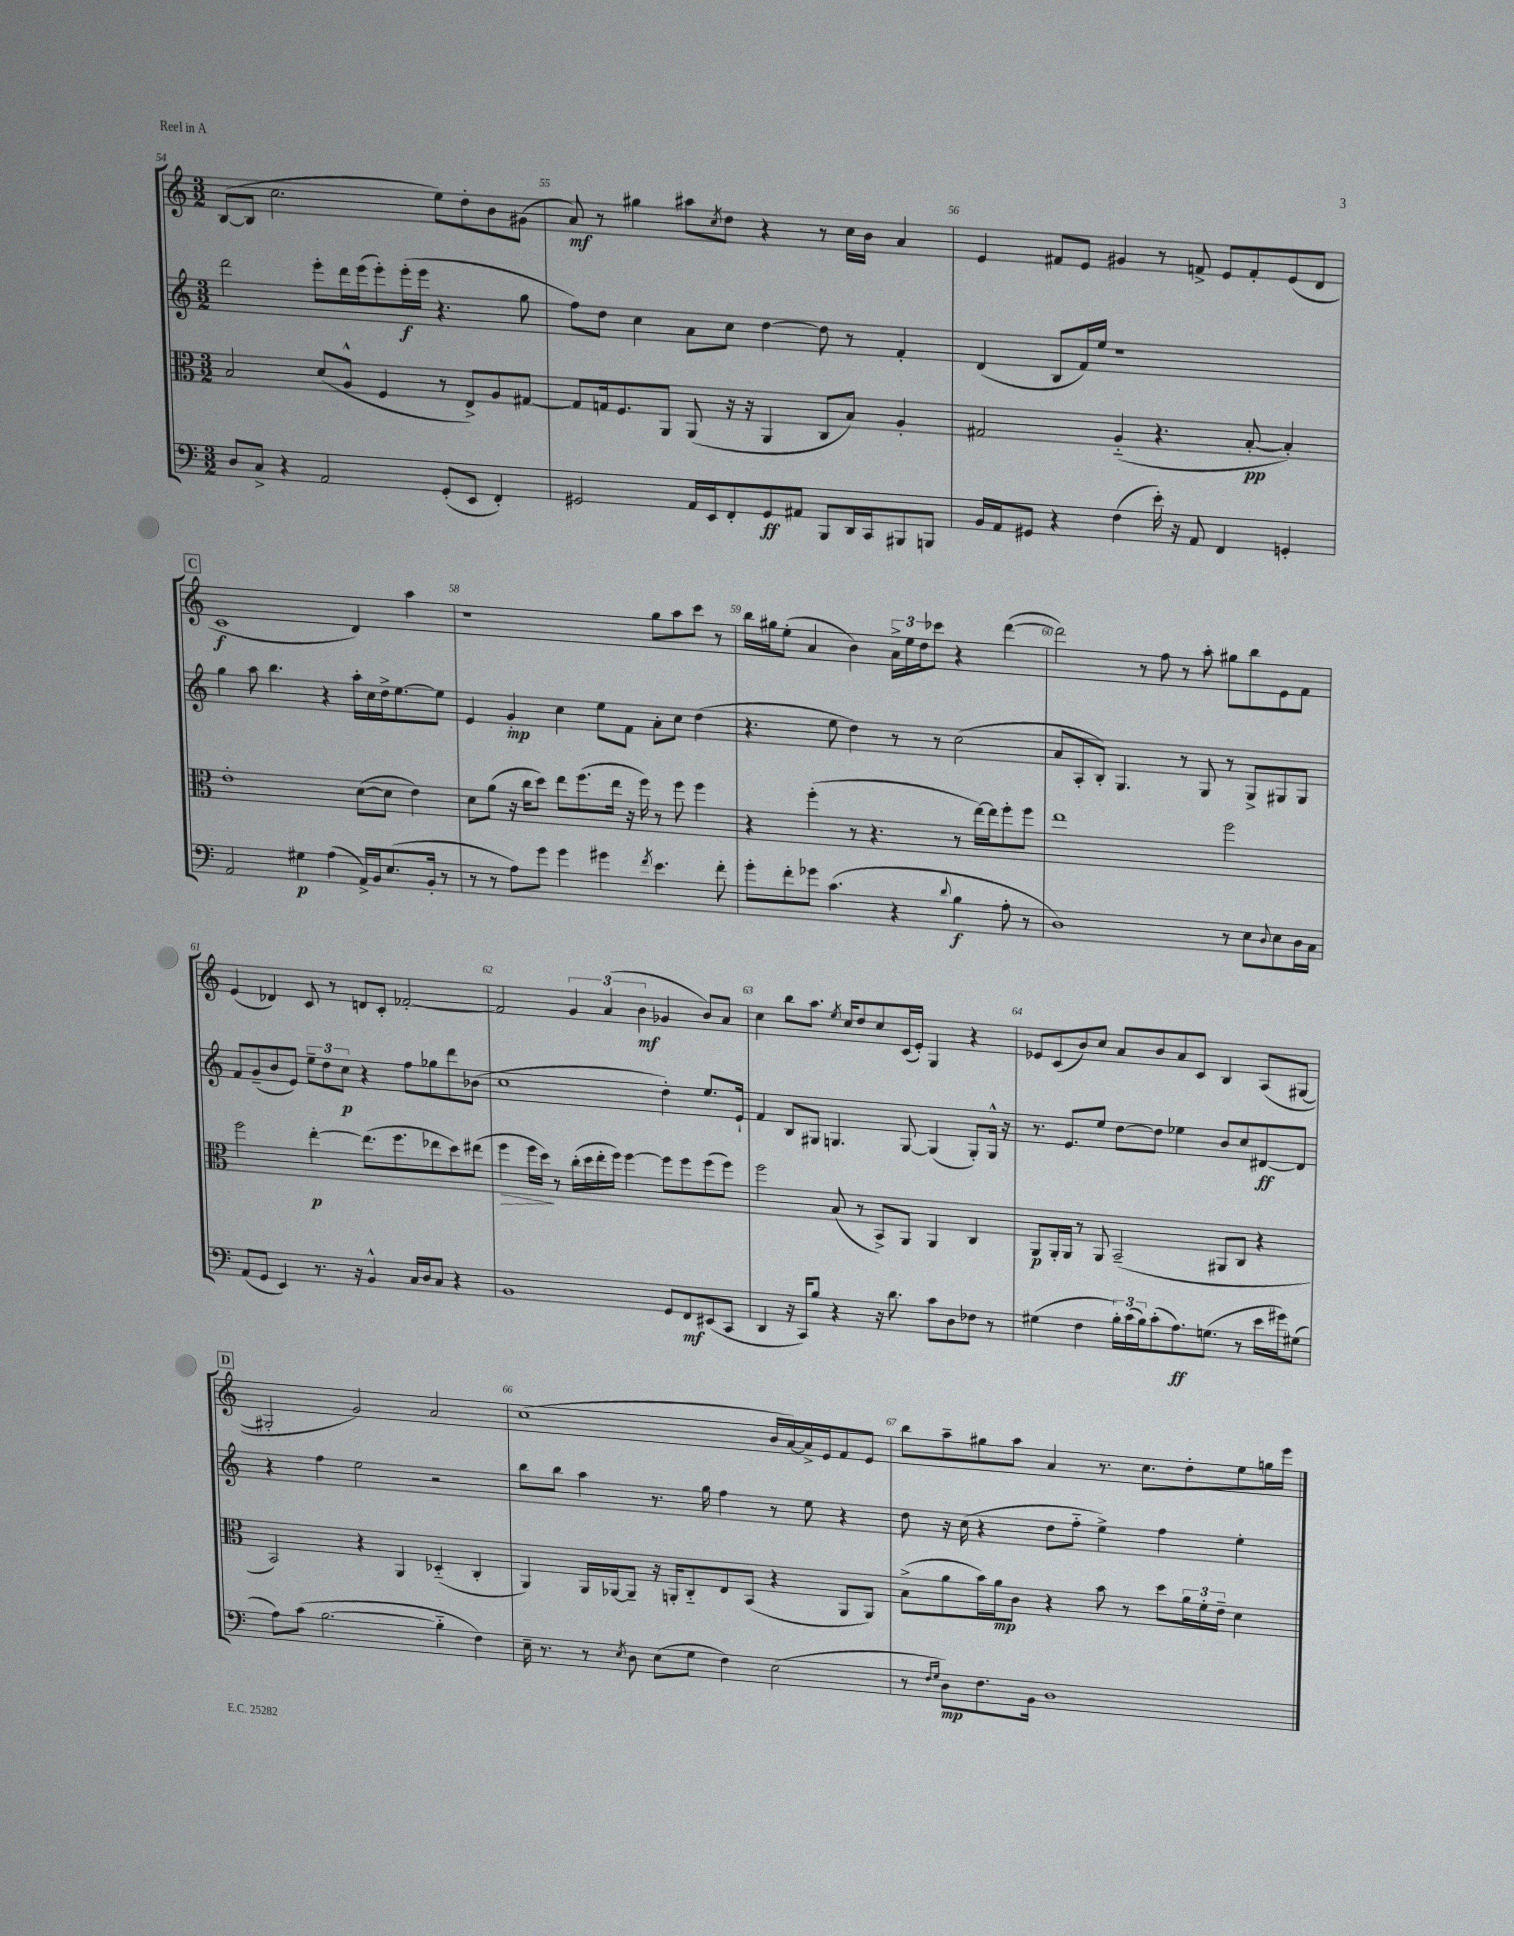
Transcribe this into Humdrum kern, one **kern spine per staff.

**kern	**dynam	**kern	**dynam	**kern	**dynam	**kern	**dynam
*part4	*part4	*part3	*part3	*part2	*part2	*part1	*part1
*staff4	*staff4	*staff3	*staff3	*staff2	*staff2	*staff1	*staff1
*clefF4	*	*clefC3	*	*clefG2	*	*clefG2	*
*k[]	*	*k[]	*	*k[]	*	*k[]	*
*M3/2	*	*M3/2	*	*M3/2	*	*M3/2	*
=54	=54	=54	=54	=54	=54	=54	=54
8D/L	.	2B/	.	2ddd\	.	([8B/L	.
8C^/J	.	.	.	.	.	8B/J]	.
4r	.	.	.	.	.	2.cc\	.
2AA/	.	(8d/L	.	8eee'\L	.	.	.
.	.	8A^^/J	.	16ddd\L	.	.	.
.	.	.	.	(16eee\J	.	.	.
.	.	4F/	.	8eee'\)	.	.	.
.	.	.	.	(16eee'\L	f	.	.
.	.	.	.	16eee\JJ	.	.	.
(8GG'/L	.	8r	.	4.r	.	8ee\L)	.
8EE/J	.	8E^/L)	.	.	.	8dd'\	.
4FF'/)	.	8A/	.	.	.	8b\	.
.	.	[8G#X/J	.	8gg\	.	(8g#X\J	.
=55	=55	=55	=55	=55	=55	=55	=55
2GG#X/	.	8G#/L]	.	8ff\L)	.	8a/)	mf
.	.	16Gn/k	.	8dd\J	.	8r	.
.	.	8.F/	.	.	.	.	.
.	.	.	.	4cc\	.	4gg#X\	.
.	.	8AA/J	.	.	.	.	.
16AA/LL	.	(8AA/	.	8a\L	.	8aa#X\L	.
16EE/J	.	.	.	.	.	.	.
.	.	.	.	.	.	8qcc/	.
8FF'/	.	16r	.	8cc\J	.	8dd\J	.
.	.	16r	.	.	.	.	.
8GG#/	ff	4AA/	.	[4dd\	.	4r	.
8AA#X/J	.	.	.	.	.	.	.
8BBB/L	.	8C/L	.	8dd\]	.	8r	.
16DD/L	.	8B/J)	.	8r	.	16cc\LL	.
16CC/J	.	.	.	.	.	16b\JJ	.
8BBB#X/	.	4A'/	.	4f'/	.	4a/	.
8BBBn/J	.	.	.	.	.	.	.
=56	=56	=56	=56	=56	=56	=56	=56
16BB/LL	.	2G#X/	.	(4d/	.	4e/	.
16AA/J	.	.	.	.	.	.	.
8GG#X/J	.	.	.	.	.	.	.
4r	.	.	.	8B/L	.	8f#X/L	.
.	.	.	.	16f/L)	.	8e/J	.
.	.	.	.	16ee/JJ	.	.	.
(4F\	.	(4A/	.	1r	.	4g#X/	.
16e'\)	.	4.r	.	.	.	8r	.
16r	.	.	.	.	.	.	.
8AA/	.	.	.	.	.	8fn^/	.
4FF/	.	.	.	.	.	8e/L	.
.	.	[8B'/	pp	.	.	8f'/	.
4GGn'/	.	4B'/])	.	.	.	(8e/	.
.	.	.	.	.	.	8d/J	.
!!LO:LB:g=z
!!LO:REH:place=s1:t=C
=57	=57	=57	=57	=57	=57	=57	=57
2AA/	.	1e'	.	4gg\	.	1c	f
.	.	.	.	8aa\	.	.	.
.	.	.	.	4.bb\	.	.	.
4G#X\	p	.	.	.	.	.	.
(4A\	.	.	.	4r	.	.	.
16AA^/LL)	.	([8d\L	.	16aa'\LL	.	4d/)	.
16BB/J	.	.	.	16cc\	.	.	.
(8.E/	.	8d\J]	.	16dd^\J	.	.	.
.	.	.	.	[8.ee\	.	.	.
.	.	4e\)	.	.	.	4aa\	.
16BB'/Jk	.	.	.	.	.	.	.
8r	.	.	.	8ee\J]	.	.	.
=58	=58	=58	=58	=58	=58	=58	=58
8r	.	8d\L	.	4e/	.	1r	.
8r	.	(8a\J	.	.	.	.	.
8A\L)	.	16r	.	4g'/	mp	.	.
.	.	16cc\KL	.	.	.	.	.
8g\J	.	8dd\J)	.	.	.	.	.
4g\	.	8ee\L	.	4cc\	.	.	.
.	.	(8.ff\	.	.	.	.	.
4g#X\	.	.	.	8ee\L	.	.	.
.	.	16ee\Jk	.	.	.	.	.
.	.	16r	.	8f\J	.	.	.
.	.	16ff\)	.	.	.	.	.
8qf/	.	.	.	.	.	.	.
4.e\	.	8r	.	8a'\L	.	8gg\L	.
.	.	8ff\	.	8cc\J	.	8aa\	.
.	.	4ff\	.	(4dd\	.	8ccc\J	.
8f'\	.	.	.	.	.	8r	.
=59	=59	=59	=59	=59	=59	=59	=59
8g'\L	.	4r	.	4.r	.	16bb\LL	.
.	.	.	.	.	.	16gg#X\J	.
8f'\	.	.	.	.	.	(8ee'\J	.
8g-X\J	.	(4ff'\	.	.	.	4a/	.
(4.c\	.	.	.	8ee\	.	.	.
.	.	8r	.	4dd\)	.	4b\)	.
.	.	4.r	.	.	.	.	.
4r	.	.	.	8r	.	24a^\LL	.
.	.	.	.	.	.	24ee\	.
.	.	.	.	.	.	24dd\J	.
.	.	.	.	8r	.	8ccc-X\J	.
8qqd/	.	.	.	.	.	.	.
4B\	f	8r	.	(2cc\	.	4r	.
.	.	[16ee\LL)	.	.	.	.	.
.	.	16ee\J]	.	.	.	.	.
8A'\	.	8ff'\	.	.	.	([4ddd\	.
8r	.	8ff\J	.	.	.	.	.
=60	=60	=60	=60	=60	=60	=60	=60
1D)	.	1ee	.	8a/L	.	2ddd\])	.
.	.	.	.	8A'/	.	.	.
.	.	.	.	8B'/J)	.	.	.
.	.	.	.	4.G/	.	.	.
.	.	.	.	.	.	8r	.
.	.	.	.	.	.	8ff\	.
.	.	.	.	8r	.	8r	.
.	.	.	.	8G/	.	8aa'\	.
8r	.	2ff\	.	8r	.	8gg#X\L	.
8E\L	.	.	.	8G^/L	.	8bb\	.
8qqD/	.	.	.	.	.	.	.
8E\	.	.	.	8G#X/	.	8e\	.
16D\L	.	.	.	8G#/J	.	8f\J	.
16C\JJ	.	.	.	.	.	.	.
!!LO:LB:g=z
=61	=61	=61	=61	=61	=61	=61	=61
(8AA/L	.	2ff\	.	8f/L	.	(4e/	.
8GG/J	.	.	.	(8g~/	.	.	.
4EE/)	.	.	.	8b/	.	4d-X/)	.
.	.	.	.	8e/J)	.	.	.
8.r	.	[4ee'\	p	12ee~\L	.	8c/	.
.	.	.	.	12dd\	.	.	.
.	.	.	.	.	.	8r	.
.	.	.	.	12cc\J	p	.	.
16r	.	.	.	.	.	.	.
4BB^^/	.	(8.ee\L]	.	4r	.	8dn/L	.
.	.	.	.	.	.	8c'/J	.
.	.	8.ff\	.	.	.	.	.
16C/LL	.	.	.	8ff\L	.	[2f-X'/	.
16D/J	.	.	.	.	.	.	.
8C/J	.	8ee-X\	.	8gg-X\	.	.	.
4r	.	8dd\)	.	8ddd\	.	.	.
.	.	(8ee#X\J	.	(8b-X\J	.	.	.
=62	=62	=62	=62	=62	=62	=62	=62
!	!	!	!LO:HP:b	!	!	!	!
1BB	.	4ff\	>	1cc	.	2f-/]	.
.	.	16ff\LL	.	.	.	.	.
.	.	16dd\JJ)	.	.	.	.	.
.	.	8r	]	.	.	.	.
.	.	(16cc'\LL	.	.	.	6g/	.
.	.	16dd\	.	.	.	.	.
.	.	16ee'\	.	.	.	.	.
.	.	.	.	.	.	(6a/	.
.	.	16ff\JJ)	.	.	.	.	.
.	.	[4ff\	.	.	.	.	.
.	.	.	.	.	.	6b\	mf
8GG/L	.	8ff\L]	.	4dd'\)	.	4g-X/	.
8FF/	mf	8ff\	.	.	.	.	.
(8EE#X/	.	(8ff\	.	8.ee/L	.	8b/L)	.
8CC/J	.	8ff\J)	.	.	.	8a/J	.
.	.	.	.	16e`/Jk	.	.	.
=63	=63	=63	=63	=63	=63	=63	=63
4DD/	.	2ff\	.	4f/	.	4cc\	.
16r	.	.	.	8B/L	.	8bb\L	.
16CC/KL)	.	.	.	.	.	.	.
8B/J	.	.	.	8G#X/J	.	8.aa\J	.
4r	.	(8B/	.	4.Gn/	.	.	.
.	.	.	.	.	.	8qee/	.
.	.	.	.	.	.	16cc/KL	.
.	.	8r	.	.	.	8dd/	.
16r	.	8BB^/L)	.	.	.	8cc/	.
8.d\	.	.	.	.	.	.	.
.	.	8AA/J	.	[8G/	.	(16c/L	.
.	.	.	.	.	.	16e'/JJ)	.
8c\L	.	4AA/	.	(4G/]	.	4G/	.
8D\	.	.	.	.	.	.	.
8F-X\J	.	4C/	.	8G'/L)	.	4r	.
8r	.	.	.	16G^^/Jk	.	.	.
.	.	.	.	16r	.	.	.
=64	=64	=64	=64	=64	=64	=64	=64
(4G#X\	.	8AA/L	p	8.r	.	8e-X/L	.
.	.	16AA'/L	.	.	.	(8c/	.
.	.	16AA/JJ	.	8.e/L	.	.	.
4F\	.	8r	.	.	.	8b/)	.
.	.	8AA/	.	8ee/J	.	8cc/J	.
24B'\LL)	.	(2BB~/	.	[8dd\L	.	8a/L	.
(24c\	.	.	.	.	.	.	.
24B\J)	.	.	.	.	.	.	.
(8c'\	.	.	.	8dd\J]	.	8b/	.
8.A\)	ff	.	.	4ee-X\	.	8a/	.
.	.	.	.	.	.	8c/J	.
(8.Gn\J	.	.	.	.	.	.	.
.	.	8AA#X/L	.	8b/L	.	4B/	.
8r	.	8C/J	.	8cc/	.	.	.
16e\LL	.	4r	.	[8d#X/	ff	(8A/L	.
16g#X\J)	.	.	.	.	.	.	.
(8G#X\J	.	.	.	8d#/J]	.	[8G#X/J	.
!!LO:LB:g=z
!!LO:REH:place=s1:t=D
=65	=65	=65	=65	=65	=65	=65	=65
8A\L)	.	2BB/)	.	4r	.	2G#X'/]	.
(8c\J	.	.	.	.	.	.	.
[2.B\	.	.	.	4ff\	.	.	.
.	.	4r	.	2ee\	.	2g/)	.
.	.	4AA/	.	.	.	.	.
4B\]	.	(4D-X/	.	2r	.	2a/	.
4F\)	.	4C'/	.	.	.	.	.
=66	=66	=66	=66	=66	=66	=66	=66
16E~\	.	4AA/)	.	8bb\L	.	(1cc	.
8.r	.	.	.	.	.	.	.
.	.	.	.	8bb\J	.	.	.
8r	.	16AA/LL	.	4aa\	.	.	.
.	.	[16AA-X/J	.	.	.	.	.
8qE/	.	.	.	.	.	.	.
8D\	.	8AA-~/J]	.	.	.	.	.
(8E\L	.	16r	.	8.r	.	.	.
.	.	16AAn'/KL	.	.	.	.	.
8G\J	.	8C/	.	.	.	.	.
.	.	.	.	16gg\	.	.	.
4F\)	.	8E/	.	4ff\	.	.	.
.	.	(8BB/J	.	.	.	.	.
(2E\	.	4r	.	8r	.	16b/LL	.
.	.	.	.	.	.	[16a/)	.
.	.	.	.	8ee\	.	16a^/]	.
.	.	.	.	.	.	16e/J	.
.	.	8AA/L	.	4r	.	8f/	.
.	.	8AA/J)	.	.	.	8e/J	.
=67	=67	=67	=67	=67	=67	=67	=67
8r	.	(8B^\L	.	8dd\	.	8bb\L	.
16qqF/LL	.	.	.	.	.	.	.
16qqG/JJ	.	.	.	.	.	.	.
8D\L)	mp	8a\	.	16r	.	8aa~\	.
.	.	.	.	(16cc\	.	.	.
8.F\	.	16b\L)	.	4r	.	8gg#X\	.
.	.	16a\J	mp	.	.	.	.
.	.	8c\J	.	.	.	8aa\J	.
16BB\Jk	.	.	.	.	.	.	.
1D	.	4r	.	8dd\L	.	4a/	.
.	.	.	.	8ff\J	.	.	.
.	.	8b\	.	4ee^\)	.	8.r	.
.	.	8r	.	.	.	.	.
.	.	.	.	.	.	8.cc\L	.
.	.	8dd\L	.	4ff\	.	.	.
.	.	24a\L	.	.	.	8dd'\	.
.	.	24f'\	.	.	.	.	.
.	.	24e~\JJ	.	.	.	.	.
.	.	4d\	.	4ee'\	.	8ee\	.
.	.	.	.	.	.	16ggn\L	.
.	.	.	.	.	.	16eee\JJ	.
==	==	==	==	==	==	==	==
*-	*-	*-	*-	*-	*-	*-	*-
